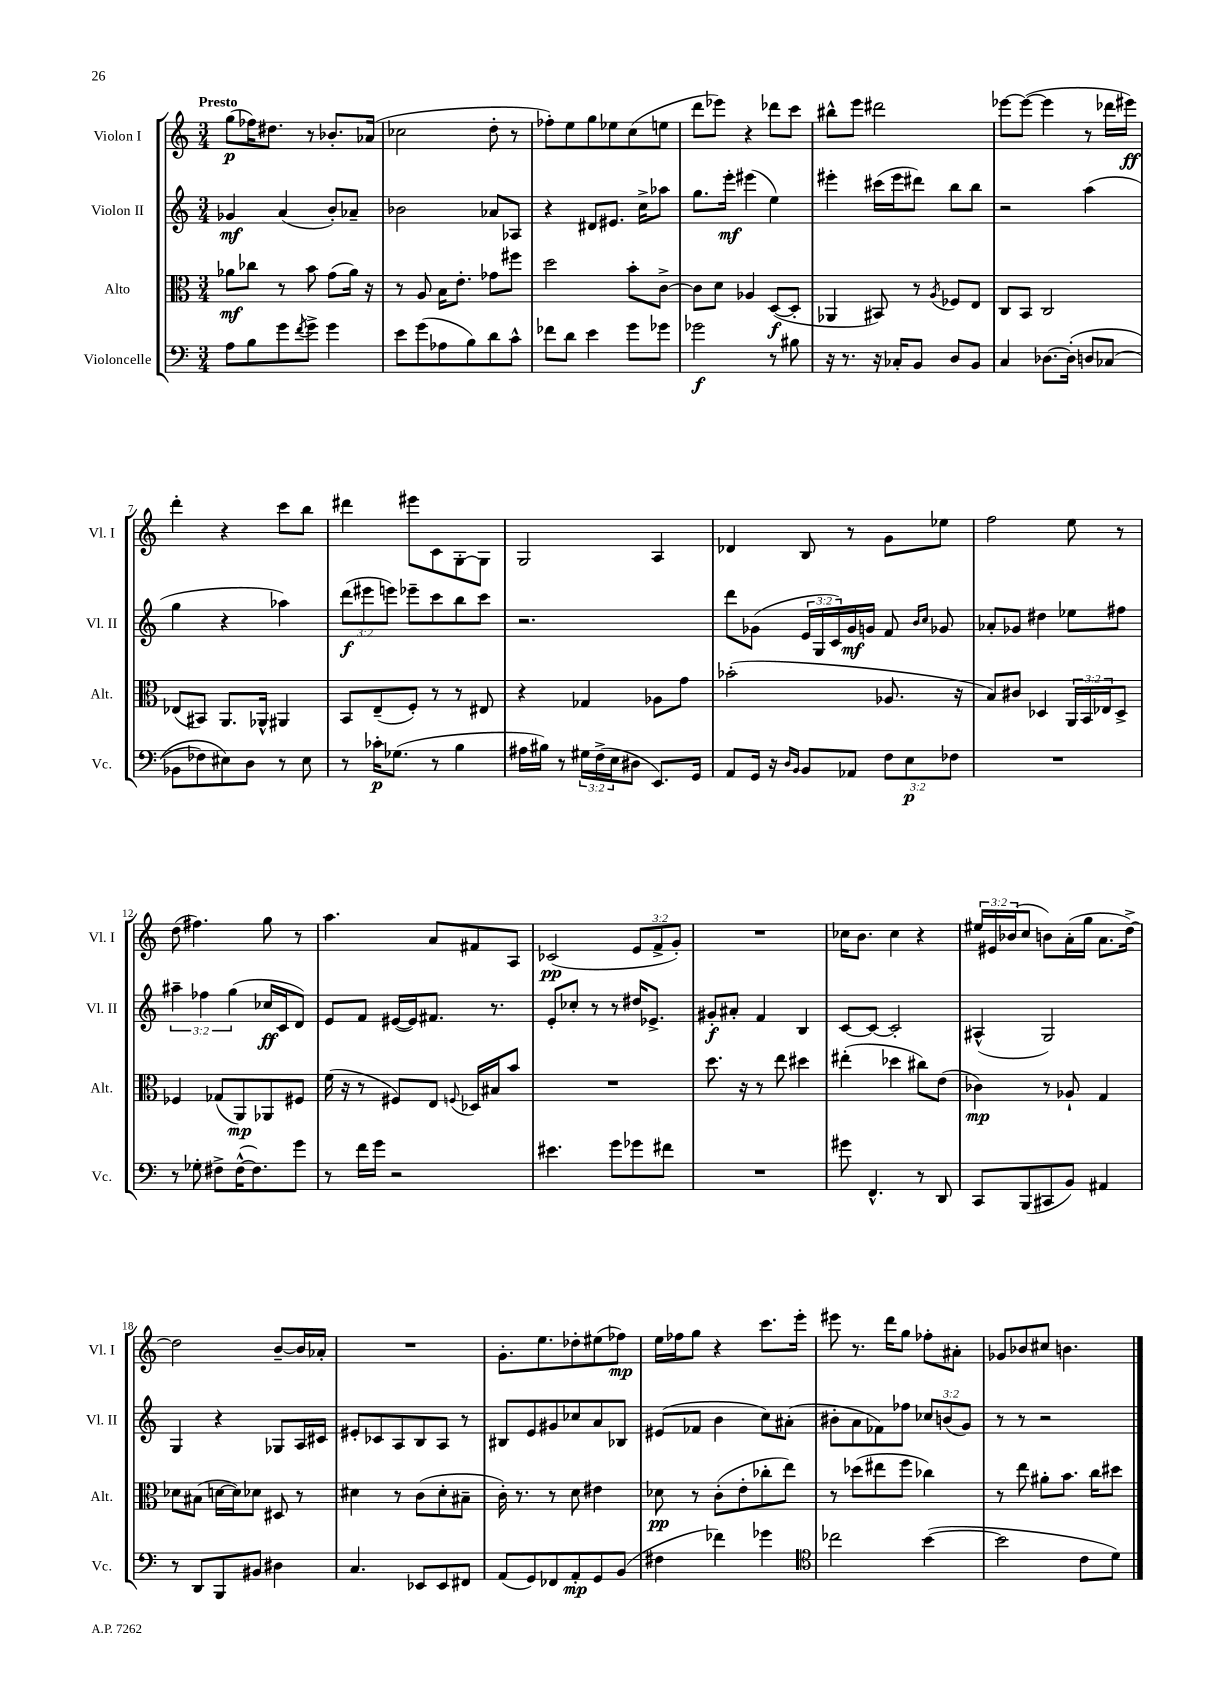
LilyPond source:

<<
\new StaffGroup <<
\new Staff = "s0" \with { instrumentName = "Violon I" shortInstrumentName = "Vl. I" } {
    \clef treble \key c \major \numericTimeSignature \time 3/4 \override Staff.TupletNumber.text = #tuplet-number::calc-fraction-text \tempo "Presto"
    g''8\p( fes''16) dis''8. r8 bes'8.-. aes'16( |
    ces''2 d''8-. r8 |
    fes''8-.) e''8 g''8 ees''8 c''8( e''8 |
    d'''8 ees'''8) r4 des'''8 c'''8 |
    bis''8-^ e'''8 dis'''2 |
    ees'''8~ ees'''8~( ees'''4 r8 des'''16 eis'''16\ff) |
    d'''4-. r4 c'''8 b''8 |
    dis'''4 eis'''8 c'8 g8~-. g8 |
    g2 a4 |
    des'4 b8 r8 g'8 ees''8 |
    f''2 e''8 r8 |
    d''8( fis''4.) g''8 r8 |
    a''4. a'8 fis'8 a8 |
    ces'2\pp( \tuplet 3/2 { e'8 f'8-> g'8-.) } |
    R2. |
    ces''16 b'8. ces''4 r4 |
    \tuplet 3/2 { eis''16 eis'16 bes'16( } c''8 b'8) a'16-.( g''16 a'8. d''16~->) |
    d''2 b'8~-- b'16 aes'16-. |
    R2. |
    g'8.-. e''8. des''8-. eis''8( fes''8\mp) |
    e''16 fes''16 g''8 r4 c'''8. e'''16-. |
    eis'''8 r8. d'''16 g''8 fes''8-. ais'8-. |
    ges'8 bes'8 cis''8 b'4. \bar "|." |
}
\new Staff = "s1" \with { instrumentName = "Violon II" shortInstrumentName = "Vl. II" } {
    \clef treble \key c \major \numericTimeSignature \time 3/4 \override Staff.TupletNumber.text = #tuplet-number::calc-fraction-text
    ges'4\mf a'4( b'8-.) aes'8-- |
    bes'2 aes'8 aes8 |
    r4 dis'8 eis'8. c''16-> aes''8 |
    g''8. e'''16-.\mf eis'''4( e''4) |
    eis'''4-. cis'''16( eis'''16 dis'''8) b''8 b''8 |
    r2 a''4( |
    g''4 r4 aes''4) |
    \tuplet 3/2 { d'''8\f( eis'''8 e'''8) } ees'''8-- c'''8 b''8 c'''8 |
    r2. |
    d'''8 ges'8( \tuplet 3/2 { e'16 g16 c'16) } ges'16\mf g'16 f'8 \grace { b'16 c''16 } ges'8 |
    aes'8-. ges'8 dis''4 ees''8 fis''8 |
    \tuplet 3/2 { ais''4-- fes''4 g''4( } ces''16\ff c'16 d'8) |
    e'8 f'8 eis'16~( eis'16) fis'8. r8. |
    e'8-. ces''8-. r8 r8 dis''16 ees'8.-> |
    gis'8-.\f ais'8-. f'4 b4 |
    c'8~ c'8~ c'2-. |
    ais4-^( g2) |
    g4 r4 ges8 a16 cis'16 |
    eis'8-. ces'8 a8 b8 a8 r8 |
    bis8 e'8 gis'8 ces''8 a'8 bes8 |
    eis'8( fes'8 b'4 c''8) ais'8-.( |
    bis'8-. a'8 fes'8) fes''8 \tuplet 3/2 { ces''8 b'8( g'8) } |
    r8 r8 r2 \bar "|." |
}
\new Staff = "s2" \with { instrumentName = "Alto" shortInstrumentName = "Alt." } {
    \clef alto \key c \major \numericTimeSignature \time 3/4 \override Staff.TupletNumber.text = #tuplet-number::calc-fraction-text
    aes'8\mf ces''8 r8 b'8 g'8( aes'16) r16 |
    r8 a8 b16 e'8.-. ges'8 fis''8 |
    d''2 b'8-. c'8~-> |
    c'8 d'8 aes4 d8~\f( d8-. |
    aes,4 bis,8) r8 \acciaccatura { a8 } fes8 e8 |
    c8 b,8 c2 |
    ees8( bis,8) a,8. aes,16-^ ais,4 |
    b,8 e8--( f8-.) r8 r8 eis8 |
    r4 ges4 aes8 g'8 |
    bes'2-.( aes8. r16 |
    b8) cis'8 des4 \tuplet 3/2 { a,16 b,16 ees16 } des8-> |
    fes4 ges8( a,8\mp) aes,8 fis8 |
    f'16( r16 r8 fis8) e8 \appoggiatura { f8 } des16 bis16 b'8 |
    R2. |
    d''8. r16 r8 e''8 dis''4 |
    eis''4-.( des''4 cis''8) e'8( |
    ces'4\mp) r8 aes8-! g4 |
    des'8 bis8( d'16~ d'16) des'8 dis8 r8 |
    dis'4 r8 c'8( dis'8-. bis8-- |
    c'16-.) r8. r8 d'8 eis'4 |
    des'8\pp r8 c'8-.( e'8-. ces''8-. e''8) |
    r8 des''8( eis''8 f''8 ces''4) |
    r8 e''8 ais'8-. b'8. c''16 dis''8 \bar "|." |
}
\new Staff = "s3" \with { instrumentName = "Violoncelle" shortInstrumentName = "Vc." } {
    \clef bass \key c \major \numericTimeSignature \time 3/4 \override Staff.TupletNumber.text = #tuplet-number::calc-fraction-text
    a8 b8 g'8 \acciaccatura { f'8 } g'8-> g'4 |
    e'8 g'8( aes8 b8) d'8 c'8-^ |
    fes'8 d'8 e'4 g'8 ges'8 |
    ges'2\f r8 bis8 |
    r16 r8. r16 ces16-. b,8 d8 b,8 |
    c4 des8.~ des16-.\( d8 ces8( |
    bes,8 fes8) eis8\) d8 r8 eis8 |
    r8 ces'16-.\p ges8.( r8 b4 |
    ais16 bis16) r8 \tuplet 3/2 { gis16 f16->( e16 } dis8 e,8.) g,16 |
    a,8 g,16 r16 \grace { d16 b,16 } b,8 aes,8 \tuplet 3/2 { f8 e8\p fes8 } |
    R2. |
    r8 ges8-. fis8-> fis16~-^( fis8.) g'8 |
    r8 f'16 g'16 r2 |
    eis'4. g'8 ges'8 fis'8 |
    R2. |
    gis'8 f,4.-^ r8 d,8 |
    c,8 b,,8( cis,8 b,8) ais,4 |
    r8 d,8 b,,8 bis,8 dis4 |
    c4. ees,8 ees,8 fis,8 |
    a,8( g,8) fes,8 a,8-.\mp g,8 b,8( |
    fis4 fes'4) ges'4 |
    \clef tenor ces''2 b'4~( |
    b'2 c'8 d'8) \bar "|." |
}
>>
>>
